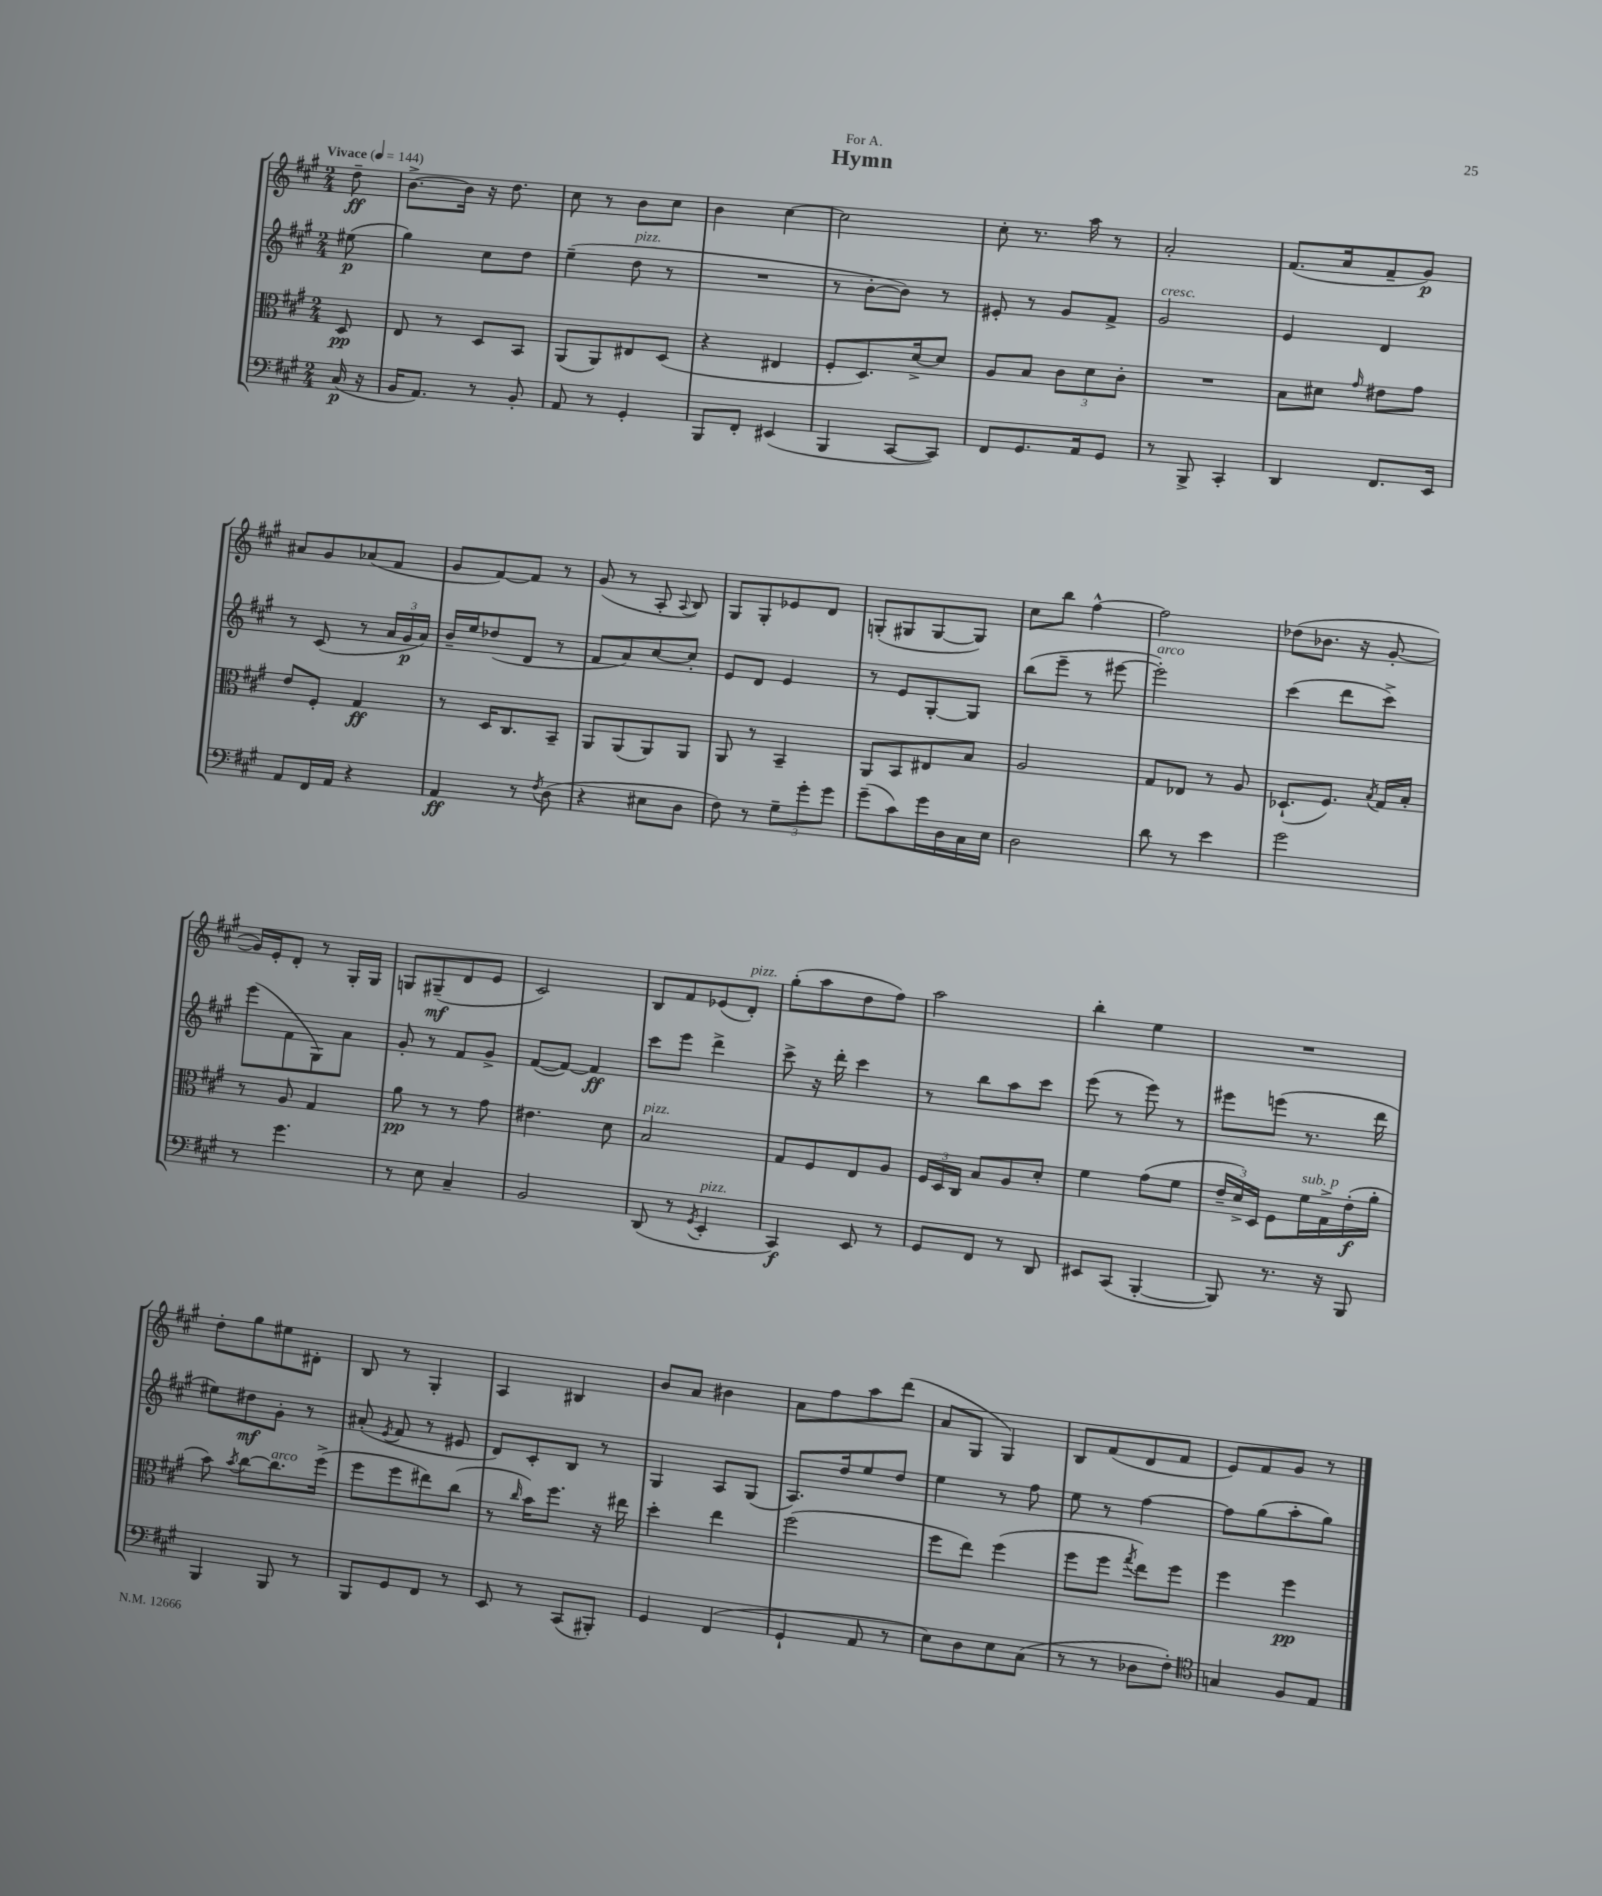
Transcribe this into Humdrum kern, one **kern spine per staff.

**kern	**kern	**kern	**kern
*staff4	*staff3	*staff2	*staff1
*clefF4	*clefC3	*clefG2	*clefG2
*k[f#c#g#]	*k[f#c#g#]	*k[f#c#g#]	*k[f#c#g#]
*M2/4	*M2/4	*M2/4	*M2/4
*MM144	*MM144	*MM144	*MM144
(16C#	8D	(8ee#	8dd~
16r	.	.	.
=	=	=	=
16BB	8E	4gg#)	[8.b^
8.AA)	.	.	.
.	8r	.	.
.	.	.	16b]
8r	8D	8cc#	16r
.	.	.	8.dd
8BB'	8BB	8dd	.
=	=	=	=
8AA	(8AA	(4ee~	8cc#
8r	8AA)	.	8r
4GG#'	8E#	8dd	8b
.	(8D	8r	8cc#
=	=	=	=
8BBB	4r	2r	4b
8FF#'	.	.	.
(4EE#	4E#	.	[4cc#
=	=	=	=
4BBB	8F#'	8r	2cc#]
.	8.D)	[8b'	.
[8CC#	.	8b])	.
.	[16d^	.	.
8CC#])	8d]	8r	.
=	=	=	=
8FF#	8A	8e#'	8cc#'
8.GG#	8B	8r	8.r
.	12c#	8g#	.
16AA	.	.	16aa
.	12d	.	.
8GG#	.	8f#^	8r
.	12c#'	.	.
=	=	=	=
8r	2r	2g#	2a'
8BBB^	.	.	.
4CC#'	.	.	.
=	=	=	=
4DD	8B	4e	(8.f#
.	8d#	.	.
.	.	.	16a
.	16qqg#	.	.
8.FF#	8e#	4d	8f#~
.	8g#	.	8g#)
16EE	.	.	.
=	=	=	=
8AA	8e	8r	8a#
16FF#	8F#'	(8c#	8g#
16AA	.	.	.
4r	4G#	8r	(8a-
.	.	24a	8f#
.	.	24g#	.
.	.	24a)	.
=	=	=	=
4AA	8r	16b~	8g#
.	.	16ee	.
.	16D	(8dd-	[8f#)
.	8.C#	.	.
8r	.	8d	8f#]
8qF#	.	.	.
(8D	8BB~	8r	8r
=	=	=	=
4r	8AA	8f#	(8g#
.	(8AA	8a)	8r
8E#	8AA)	[8cc#	8A'
.	.	.	8qqA
8D	8AA	8cc#']	8B)
=	=	=	=
8F#)	8AA	8e	8G#
8r	8r	8d	8G#'
12G#~	4BB~	4e	8e-
12g#'	.	.	.
.	.	.	8d
12g#	.	.	.
=	=	=	=
(8g#~	8AA	8r	(8G'
8c#)	8BB	8e	8G#
16g#	8E#	[8G#'	[8G#
16D	.	.	.
16C#	8B	8G#]	8G#])
16E	.	.	.
=	=	=	=
2D	2A	(8bb	8cc#
.	.	8eee~	8bb
.	.	8r	[4ff#^^
.	.	[8eee#	.
=	=	=	=
8d	8G#	2eee#'])	2ff#]
8r	8E-	.	.
4e	8r	.	.
.	8A	.	.
=	=	=	=
2g#	(8.D-`	(4ccc#	(8dd-
.	.	.	8.b-
.	8.F#)	.	.
.	.	8ddd	.
.	.	.	16r
.	8qB	.	.
.	16G#	8ccc#^)	[8g#'
.	16B'	.	.
=	=	=	=
8r	8r	(8eee	16g#])
.	.	.	16e'
4.g#	8A	8f#	8d'
.	4G#	8G#)	8r
.	.	8a	16G#'
.	.	.	16G#
=	=	=	=
8r	8a	8g#'	8G
8E	8r	8r	(8G#~
4C#~	8r	8f#	8d
.	8g#	8g#^	8e
=	=	=	=
2BB	4.e#	([8f#	2c#)
.	.	8f#_)	.
.	.	4f#]	.
.	8d	.	.
=	=	=	=
(8DD	2B	8ccc#	8B
8r	.	8eee	8f#
8qGG#	.	.	.
4EE'	.	4ddd^	(8e-
.	.	.	8d')
=	=	=	=
4CC#)	8G#	8ccc#^	(8gg#'
.	8F#	16r	8aa
.	.	16ddd'	.
8EE	8E	4ccc#	8dd
8r	8A	.	8ff#)
=	=	=	=
8GG#	24F#	8r	2aa
.	24D	.	.
.	24C#	.	.
8FF#	8B	8bb	.
8r	8A	8aa	.
8DD	8d'	8ccc#	.
=	=	=	=
8EE#	4f#	(8eee	4bb'
(8CC#	.	8r	.
[4BBB'	(8g#	8eee)	4ee
.	8f#	8r	.
=	=	=	=
8BBB])	24e~	8eee#	2r
.	24d^)	.	.
.	24D	.	.
8.r	8F#	(8eee	.
.	16f#	8.r	.
16r	16G#^	.	.
8BBB	(16e'	.	.
.	16a'	16ddd	.
=	=	=	=
4BBB	8b)	8ee#)	8dd'
.	8qb	.	.
.	[8cc#	8dd#	8gg#
8BBB	8.cc#]	8g#'	8ee#
8r	.	8r	8d#'
.	(16ff#^	.	.
=	=	=	=
8BBB	8ff#	(8a#'	8B
.	.	8qe	.
8GG#	8ff#	8f#	8r
8FF#	8ee#)	8r	4G#'
8r	(8cc#	8e#	.
=	=	=	=
8EE	8r	8d)	4A
.	16qqcc#	.	.
8r	16b)	8c#'	.
.	8.ff#	.	.
(8CC#	.	8B	4B#
8BBB#')	16r	8r	.
.	16ee#	.	.
=	=	=	=
4GG#	4dd'	4G#	8b
.	.	.	8a
(4FF#	4ee	8A	4b#
.	.	(8G#	.
=	=	=	=
4GG#`	(2ff#	8.A)	8a
.	.	.	8ff#
.	.	16dd	.
8AA	.	8ee	8aa
8r	.	8dd	(8ddd
=	=	=	=
8E)	8ff#	4ee	8a
8D	8ee)	.	8G#
8E	(4ff#	8r	4G#)
(8C#	.	8ff#	.
=	=	=	=
8r	8ff#	8ee	8B
8r	8ff#	8r	(8f#
.	8qgg#	.	.
8D-	8ee)	[4ff#	8d
8F#')	8ff#	.	8f#
=	=	=	=
*clefC4	*	*	*
4G	4ff#	8ff#]	8e)
.	.	(8gg#	8f#
8F#	4ff#	8aa'	8g#
8E	.	8gg#)	8r
==	==	==	==
*-	*-	*-	*-
